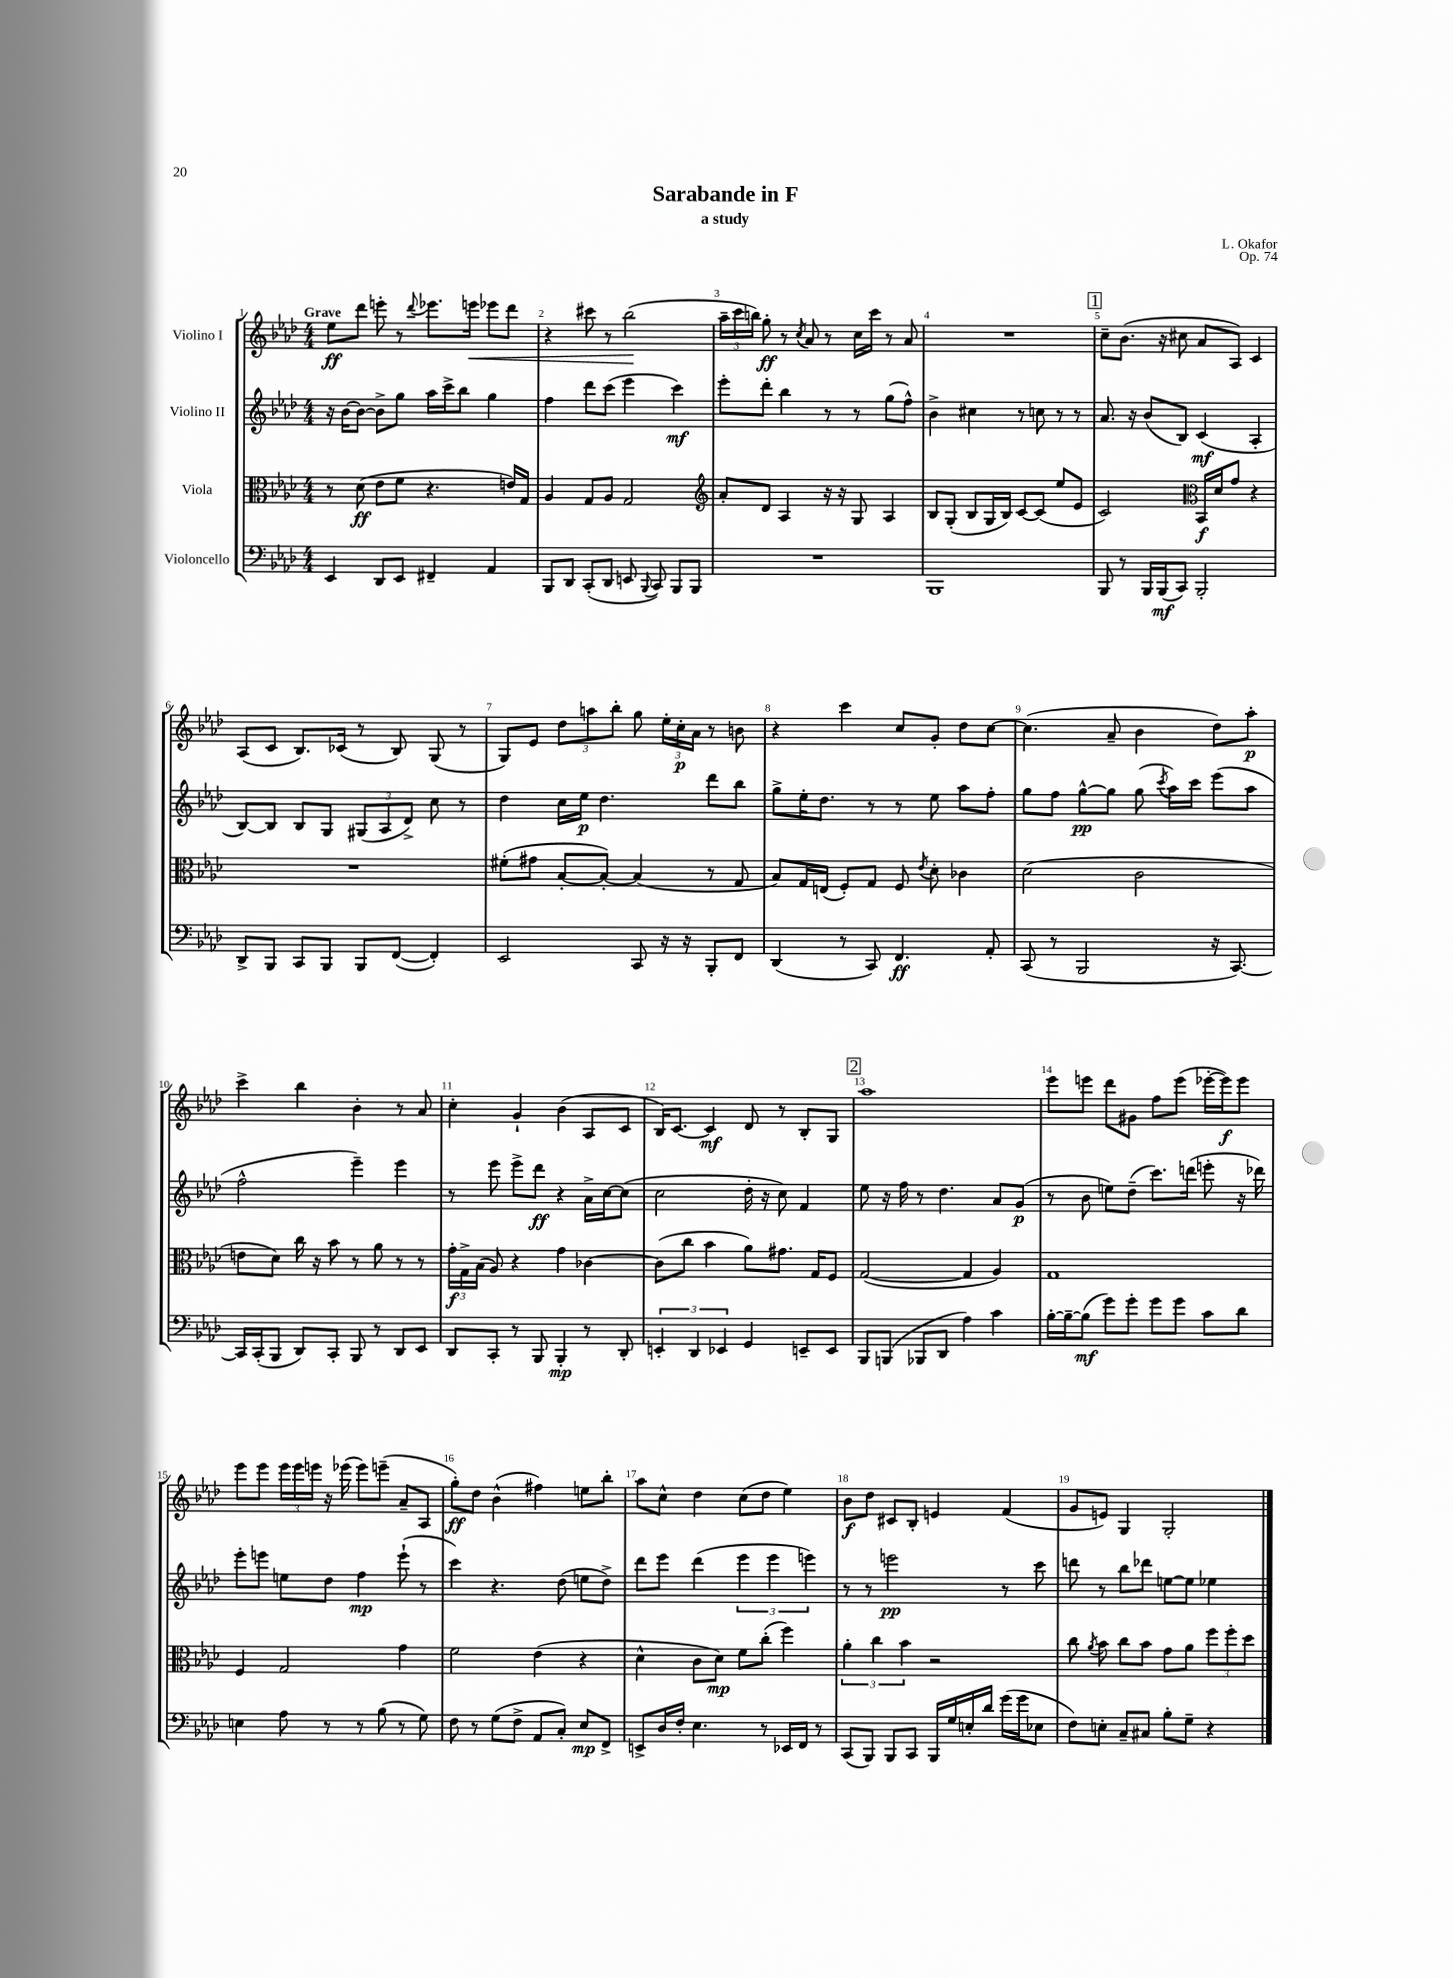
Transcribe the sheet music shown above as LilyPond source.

\header { title = "Sarabande in F" composer = "L. Okafor" subtitle = "a study" opus = "Op. 74" }
<<
\new StaffGroup <<
\new Staff = "s0" \with { instrumentName = "Violino I" } {
    \clef treble \key aes \major \numericTimeSignature \time 4/4 \tempo "Grave"
    \autoBeamOff ees''8[\ff des'''8] e'''8-. r8 \appoggiatura { des'''8 } ees'''8.[ e'''16]\< ees'''8[ des'''8] |
    r4 cis'''8 r8 bes''2\!( |
    \tuplet 3/2 { aes''16[-- c'''16 b''16]) } g''8-.\ff r8 \acciaccatura { c''8 } aes'8 r8 c''16[ c'''16] r8 aes'8 |
    R1 |
    \mark \markup { \box "1" } c''8[-- bes'8.]( r16 cis''8 aes'8[ aes8]) c'4 |
    aes8[( c'8] bes8.[) ces'16]( r8 bes8) g8( r8 |
    g8[) ees'8] \tuplet 3/2 { des''8[ a''8 bes''8]-. } g''8 \tuplet 3/2 { ees''16[-. c''16-.\p aes'16] } r8 b'8 |
    r4 c'''4 c''8[ g'8]-. des''8[ c''8]~ |
    c''4.( aes'8-- bes'4 des''8[) aes''8]-.\p |
    c'''4-> bes''4 bes'4-. r8 aes'8 |
    c''4-. g'4-! bes'4( aes8[ c'8] |
    bes16[) c'8.]~ c'4\mf des'8 r8 bes8[-. g8] |
    \mark \markup { \box "2" } aes''1 |
    ees'''8[ e'''8] des'''8[ gis'8] f''8[ e'''8]( ees'''16[~-. ees'''16\f) ees'''8] |
    ees'''8[ ees'''8] \tuplet 3/2 { ees'''16[ ees'''16 e'''16] } r16 ees'''16( ees'''8[) e'''8]--( aes'8[-- aes8] |
    g''8[-.\ff) des''8] bes'4-^( fis''4) e''8[ bes''8]-. |
    aes''8[ c''8]-^ des''4 c''8[( des''8] ees''4) |
    bes'8[\f des''8] cis'8[ bes8]-. e'4 f'4( |
    g'8[ e'8]) g4 g2-. \bar "|." |
}
\new Staff = "s1" \with { instrumentName = "Violino II" } {
    \clef treble \key aes \major \numericTimeSignature \time 4/4
    \autoBeamOff r16 bes'16[~ bes'8]~ bes'8[-> g''8] aes''16[ c'''16-> bes''8] g''4 |
    f''4 des'''8[ c'''8]( ees'''4 c'''4\mf) |
    ees'''8[-. des'''8]-. bes''4 r8 r8 g''8[( f''8]-^) |
    bes'4-> cis''4 r8 c''8 r8 r8 |
    \mark \markup { \box "1" } aes'8. r16 bes'8[( bes8]) c'4\mf( aes4-. |
    bes8[~) bes8] bes8[ g8] \tuplet 3/2 { gis8[( aes8 des'8]->) } c''8 r8 |
    des''4 c''16[ ees''16]\p des''4. des'''8[ bes''8] |
    g''8[-> ees''16-. des''8.] r8 r8 ees''8 aes''8[ f''8]-. |
    g''8[ f''8] g''8[~-^\pp g''8] g''8( \acciaccatura { c'''8 } aes''16[) c'''16] ees'''8[( aes''8] |
    f''2-^ ees'''4--) ees'''4 |
    r8 ees'''8 ees'''8[-> des'''8]\ff r4 aes'16[-> c''16~ c''8]( |
    c''2 des''16-. r16 c''8) f'4 |
    \mark \markup { \box "2" } ees''8 r16 f''16 r8 des''4. aes'8[ g'8]\p( |
    r8 bes'8 e''8[) des''8]--( c'''8.[) d'''16]( e'''8-. r16 des'''16) |
    ees'''8[-. e'''8] e''8[ des''8] f''4\mp e'''8-!( r8 |
    c'''4) r4. des''8( e''8[ des''8]->) |
    des'''8[ ees'''8] des'''4( \tuplet 3/2 { ees'''4 ees'''4 e'''4) } |
    r8 r8 e'''2\pp r8 c'''8 |
    d'''8 r8 bes''8[ des'''8] e''8[~ e''8] ees''4 \bar "|." |
}
\new Staff = "s2" \with { instrumentName = "Viola" } {
    \clef alto \key aes \major \numericTimeSignature \time 4/4
    \autoBeamOff r8 des'8\ff( ees'8[ f'8] r4. e'16[) g16] |
    aes4 g8[ aes8] g2 |
    \clef treble aes'8[-. des'8] aes4 r16 r16 g8 aes4 |
    bes8[ g8]-.( bes8[ g16 bes16]) c'8[~ c'8]( ees''8[ ees'8] |
    \mark \markup { \box "1" } c'2) \clef alto bes,16[\f des'16 g'8] r4 |
    R1 |
    fis'8[-.( gis'8] bes8[~-. bes8]~-.) bes4( r8 g8 |
    bes8[) g16 e16]( f8[-.) g8] f8 \acciaccatura { ees'8 } des'8-. ces'4 |
    des'2( c'2 |
    e'8[ des'8]) c''16 r16 bes'8 r8 aes'8 r8 r8 |
    \tuplet 3/2 { g'16[-.\f g16-> bes16]( } aes8) r4 g'4 ces'4~ |
    ces'8[( c''8] bes'4 aes'8[) gis'8.] g16[ f8] |
    \mark \markup { \box "2" } g2~( g4 aes4) |
    g1 |
    f4 g2 g'4 |
    f'2 ees'4( r4 |
    des'4-^ c'8[ des'8]\mp) f'8[ c''8]-.( f''4) |
    \tuplet 3/2 { aes'4-. c''4 bes'4 } r2 |
    c''8 \acciaccatura { aes'8 } bes'8 c''8[ bes'8] g'8[ aes'8] \tuplet 3/2 { f''8[ f''8-. des''8] } \bar "|." |
}
\new Staff = "s3" \with { instrumentName = "Violoncello" } {
    \clef bass \key aes \major \numericTimeSignature \time 4/4
    \autoBeamOff ees,4 des,8[ ees,8] fis,4-- aes,4 |
    bes,,8[ des,8] c,8[-.( des,8] e,8 \appoggiatura { bes,,8 } c,8) bes,,8[ bes,,8] |
    R1 |
    bes,,1 |
    \mark \markup { \box "1" } bes,,8 r8 bes,,16[ bes,,16\mf( c,8]) bes,,2-. |
    des,8[-> bes,,8] c,8[ bes,,8] bes,,8[ f,8]~( f,4-.) |
    ees,2 c,8 r16 r16 bes,,8[-. f,8] |
    des,4( r8 c,8) f,4.\ff aes,8-. |
    c,8( r8 bes,,2 r16 c,8.~) |
    c,16[ c,16-.( bes,,8] des,8[) c,8]-. bes,,8 r8 des,8[ ees,8] |
    des,8[ c,8]-. r8 bes,,8 bes,,4-.\mp r8 des,8-. |
    \tuplet 3/2 { e,4-. des,4 ees,4 } g,4 e,8[-- e,8] |
    \mark \markup { \box "2" } bes,,8[ b,,8]( bes,,8[ des,8] aes4) c'4 |
    bes16[~-. bes16~-- bes8]\mf( g'8[) g'8]-. g'8[ g'8] c'8[ des'8] |
    e4 aes8 r8 r8 bes8( r8 g8) |
    f8 r8 g8[( f8]-> aes,8[ c8]-.) ees8[\mp f,8]-> |
    e,8[-> des16 f16]-. ees4. r8 ees,16[ f,16] r8 |
    c,8[( bes,,8]) bes,,8[ c,8] bes,,16[ g16 e16-. des'16] g'16[( g'16 ees8] |
    f8[) e8]-. c8[-- cis8] bes8[-. g8]-- r4 \bar "|." |
}
>>
>>
\layout { \context { \Score \override BarNumber.break-visibility = ##(#f #t #t) barNumberVisibility = #all-bar-numbers-visible } }
